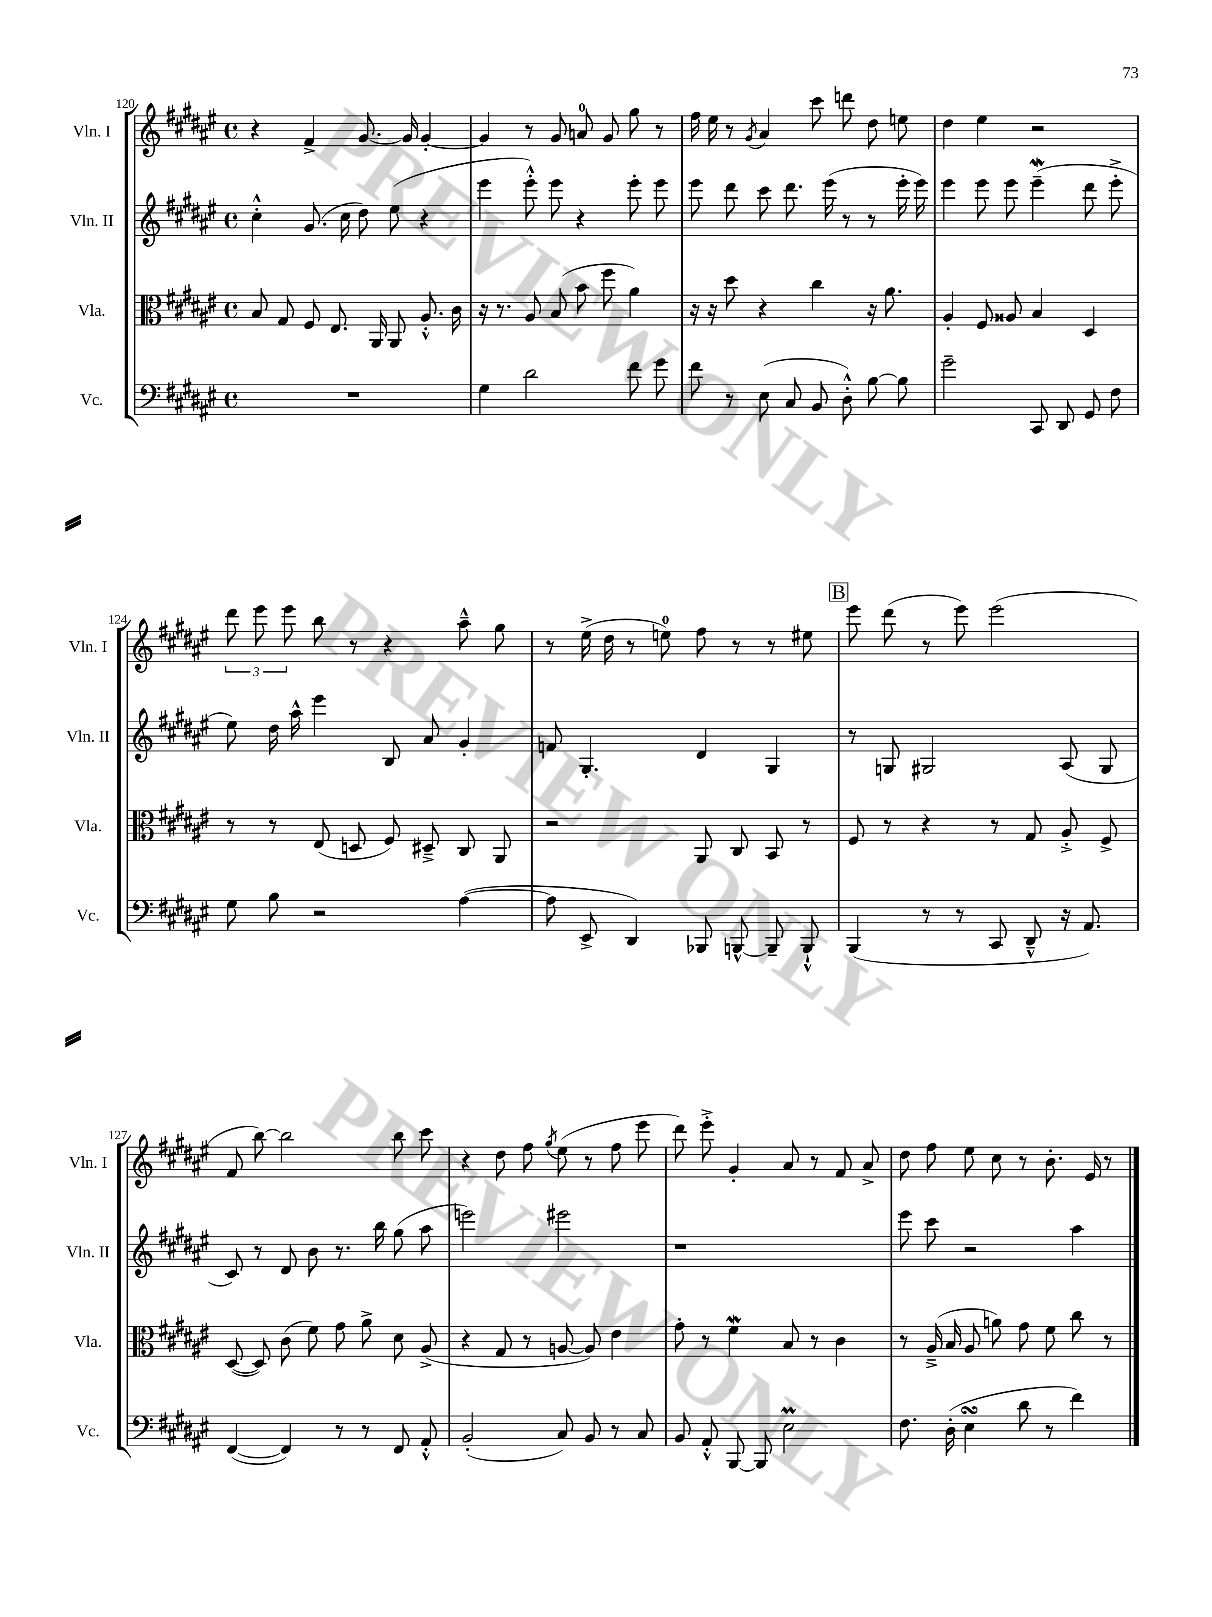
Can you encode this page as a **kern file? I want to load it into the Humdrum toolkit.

**kern	**kern	**kern	**kern
*part4	*part3	*part2	*part1
*staff4	*staff3	*staff2	*staff1
*I"Vc.	*I"Vla.	*I"Vln. II	*I"Vln. I
*I'Vc.	*I'Vla.	*I'Vln. II	*I'Vln. I
*clefF4	*clefC3	*clefG2	*clefG2
*k[f#c#g#d#a#e#]	*k[f#c#g#d#a#e#]	*k[f#c#g#d#a#e#]	*k[f#c#g#d#a#e#]
*M4/4	*M4/4	*M4/4	*M4/4
*met(c)	*met(c)	*met(c)	*met(c)
=120	=120	=120	=120
1r	8B/	4cc#'^^\	4r
.	8G#/	.	.
.	8F#/	(8.g#/	4f#^/
.	8.E#/	.	.
.	.	16cc#\	.
.	.	8dd#\)	[8.g#/
.	16AA#/	.	.
.	8AA#/	(8ee#\	.
.	.	.	16g#/]
.	8.A#'^^/	4r	[4g#'/
.	16c#\	.	.
=121	=121	=121	=121
4G#\	16r	4eee#\	4g#/]
.	8.r	.	.
2d#\	8A#/	8eee#'^^\)	8r
.	(8B/	8eee#\	8g#/
.	8b\	4r	8an/
.	8ff#\	.	8g#/
8f#\	4a#\)	8eee#'\	8gg#\
8g#\	.	8eee#\	8r
=122	=122	=122	=122
8f#\	16r	8eee#\	16ff#\
.	16r	.	16ee#\
8r	8dd#\	8ddd#\	8r
.	.	.	8qg#/
(8E#\	4r	8ccc#\	4a#/
8C#/	.	8.ddd#\	.
8BB/	4cc#\	.	8ccc#\
.	.	(16eee#\	.
8D#'^^\)	.	8r	8dddn\
[8B\	16r	8r	8dd#\
.	8.a#\	.	.
8B\]	.	16eee#'\	8een\
.	.	16eee#\)	.
=123	=123	=123	=123
2g#~\	4A#'/	4eee#\	4dd#\
.	8F#/	8eee#\	4ee#\
.	8A##X/	8eee#\	.
8CC#/	4B/	(4eee#W~\	2r
8DD#/	.	.	.
8GG#/	4D#/	8ddd#\	.
8F#\	.	8eee#'^\	.
!!LO:LB:g=z
=124	=124	=124	=124
8G#\	8r	8ee#\)	12ddd#\
.	.	.	12eee#\
8B\	8r	16dd#\	.
.	.	.	12eee#\
.	.	16aa#^^\	.
2r	(8E#/	4eee#\	8bb\
.	8Dn/	.	8r
.	8F#/)	8B/	4r
.	8D#X~^/	8a#/	.
([4A#\	8C#/	4g#'/	8aa#~^^\
.	8AA#/	.	8gg#\
=125	=125	=125	=125
8A#\]	2r	8fn/	8r
8EE#^/	.	4.G#'/	(16ee#^\
.	.	.	16dd#\
4DD#/)	.	.	8r
.	.	.	8een\)
8BBB-X/	8AA#/	4d#/	8ff#\
[8BBBn^^/	8C#/	.	8r
8BBB~/]	8BB/	4G#/	8r
8BBB`^^/	8r	.	8ee#X\
!!LO:REH:place=s1:t=B
=126	=126	=126	=126
(4BBB/	8F#/	8r	8eee#\
.	8r	8Gn/	(8ddd#\
8r	4r	2G#X/	8r
8r	.	.	8eee#\)
8CC#/	8r	.	(2eee#\
8DD#~^^/	8G#/	.	.
16r	8A#'^/	(8A#/	.
8.AA#/)	.	.	.
.	8F#^/	8G#/	.
!!LO:LB:g=z
=127	=127	=127	=127
([4FF#/	([8D#/	8c#/)	8f#/
.	8D#/])	8r	[8bb\)
4FF#/])	(8c#\	8d#/	2bb\]
.	8f#\)	8b\	.
8r	8g#\	8.r	.
8r	8a#^\	.	.
.	.	16bb\	.
8FF#/	8d#\	(8gg#\	8bb\
8AA#'^^/	(8A#^/	8aa#\	8ccc#\
=128	=128	=128	=128
(2BB'/	4r	2eeen\)	4r
.	8G#/	.	8dd#\
.	8r	.	8ff#\
.	.	.	8qgg#/
8C#/)	[8An/	2eee#X\	(8ee#\
8BB/	8A/])	.	8r
8r	4e#\	.	8ff#\
8C#/	.	.	8eee#\
=129	=129	=129	=129
8BB/	8g#'\	1r	8ddd#\)
8AA#'^^/	8r	.	8eee#'^\
[8BBB/	4f#w\	.	4g#'/
8BBB/]	.	.	.
2E#m\	8B/	.	8a#/
.	8r	.	8r
.	4c#\	.	8f#/
.	.	.	8a#^/
=130	=130	=130	=130
8.F#\	8r	8eee#\	8dd#\
.	(16A#~^/	8ccc#\	8ff#\
(16D#'\	16B/	.	.
4E#sSsS\	8A#/	2r	8ee#\
.	8an\)	.	8cc#\
8d#\	8g#\	.	8r
8r	8f#\	.	8.b'\
4f#\)	8cc#\	4aa#\	.
.	.	.	16e#/
.	8r	.	8r
==	==	==	==
*-	*-	*-	*-
